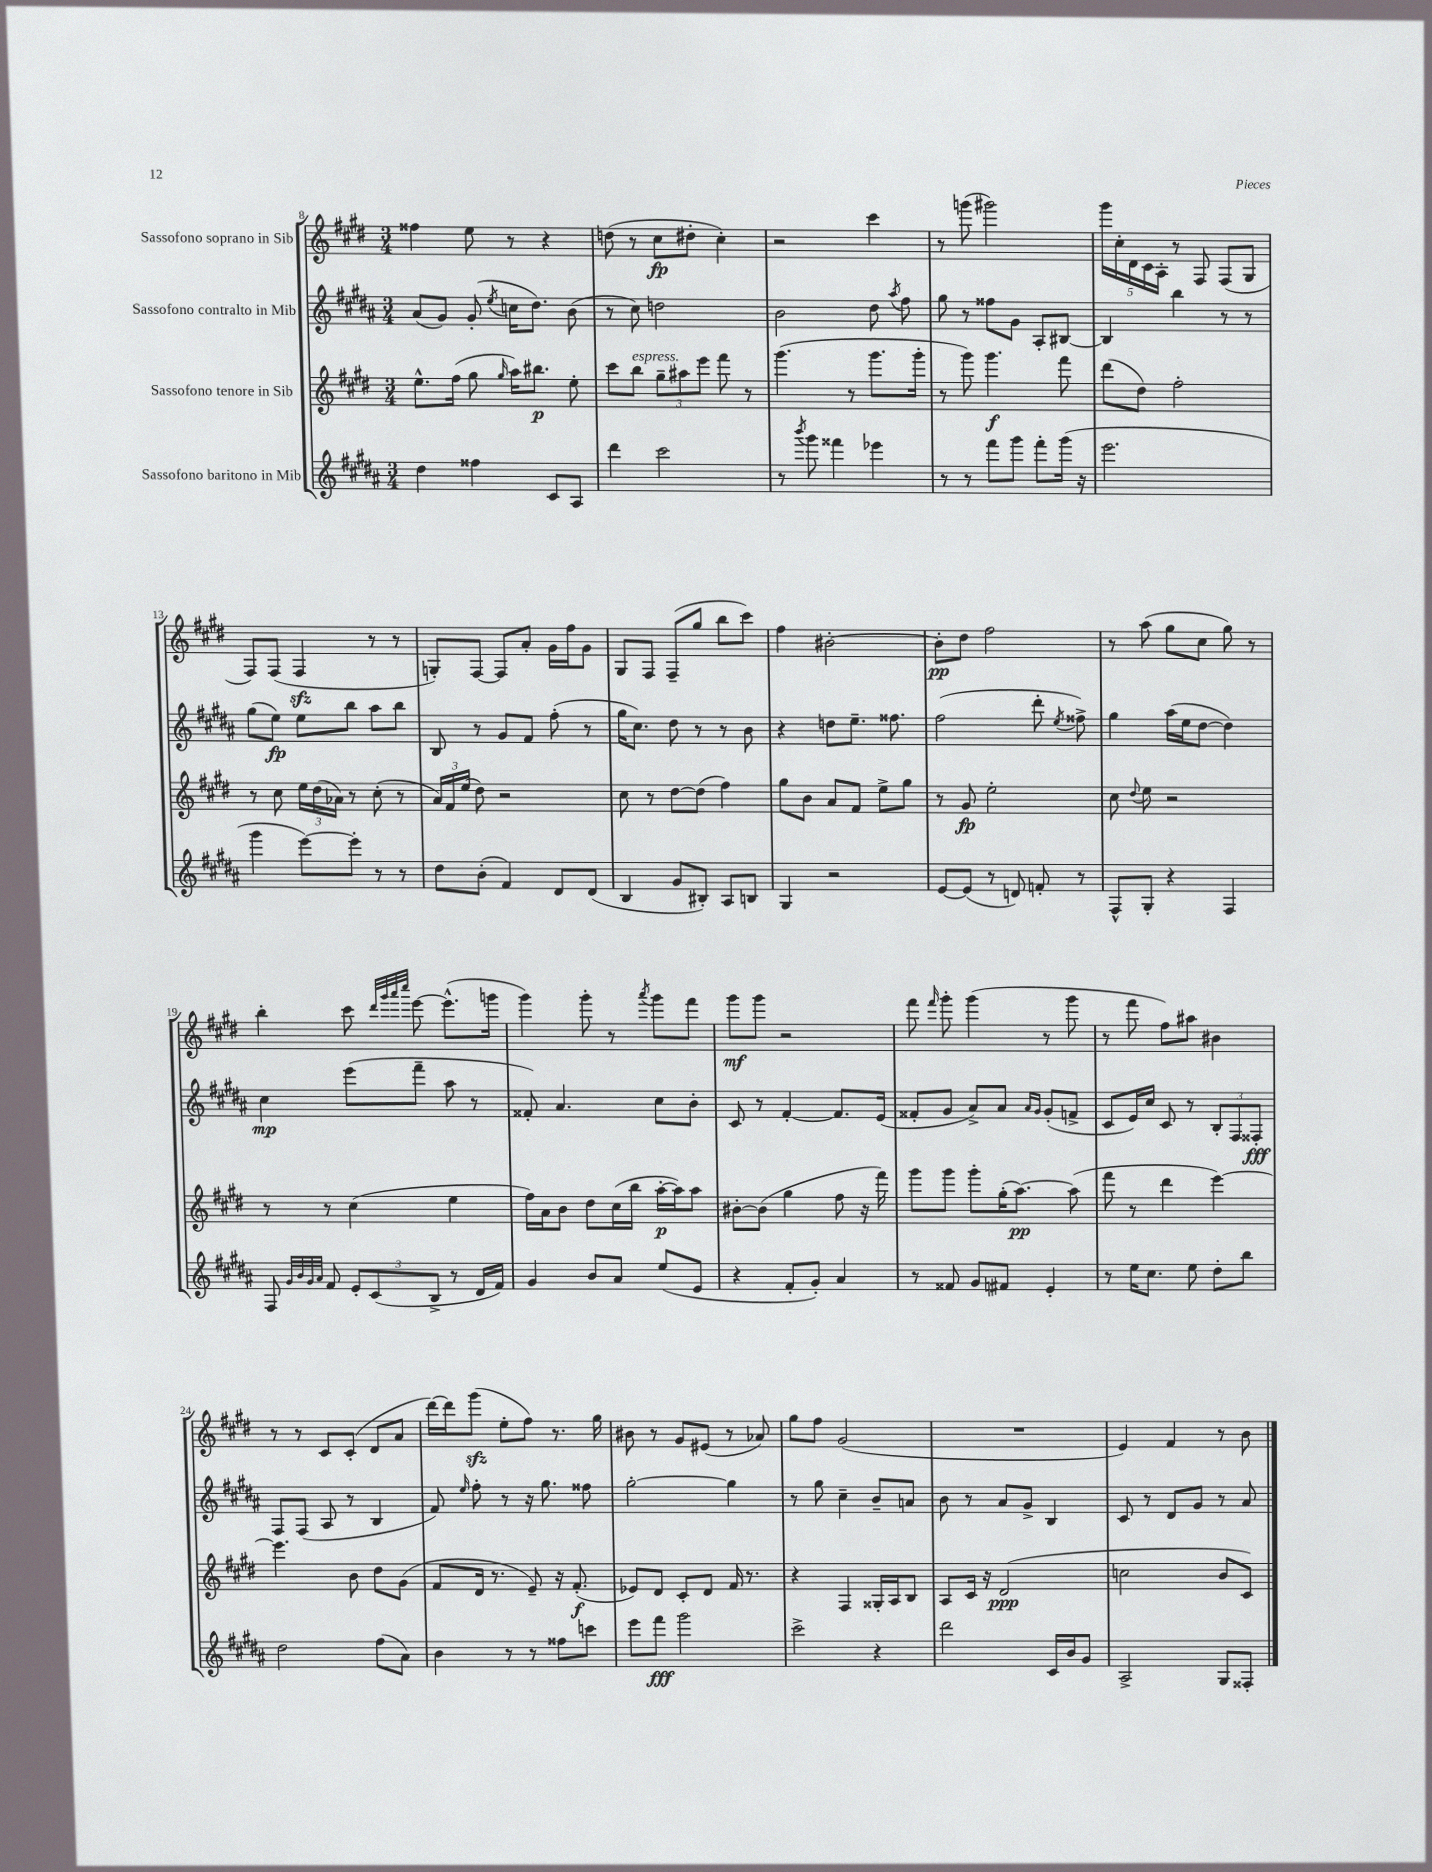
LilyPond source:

<<
\new StaffGroup <<
\new Staff = "s0" \with { instrumentName = "Sassofono soprano in Sib" } {
    \clef treble \key e \major \numericTimeSignature \time 3/4
    \autoBeamOff fisis''4 e''8 r8 r4 |
    d''8( r8 cis''8[\fp dis''8]-. cis''4-.) |
    r2 cis'''4 |
    r8 g'''8( gis'''2) |
    \tuplet 5/4 { gis'''16[ cis''16-. dis'16 cis'16 a16]-. } r8 fis8 fis8[( gis8] |
    fis8[) fis8]( fis4\sfz r8 r8 |
    g8[-.) fis8]~ fis8[ a'8]-. gis'16[ fis''16 gis'8] |
    gis8[ fis8] fis8[--( gis''8] b''8[ cis'''8]) |
    fis''4 bis'2~-. |
    bis'8[-.\pp dis''8] fis''2 |
    r8 a''8( gis''8[ cis''8] gis''8) r8 |
    b''4-. cis'''8 \grace { dis'''32[ gis'''32 a'''32 cis''''32] } e'''8~ e'''8.[-^( g'''16] |
    gis'''4) gis'''8-. r8 \acciaccatura { a'''8 } gis'''8[ fis'''8] |
    gis'''8[\mf gis'''8] r2 |
    fis'''8 \grace { fis'''16 } gis'''8-. gis'''4( r8 gis'''8 |
    r8 fis'''8 fis''8[) ais''8] bis'4 |
    r8 r8 cis'8[ cis'8]-.( dis'8[ a'8] |
    dis'''16[~) dis'''16 gis'''8]\sfz( e''8[-. fis''8]) r8. gis''16 |
    bis'8 r8 gis'8[ eis'8]( r8 aes'8) |
    gis''8[ fis''8] gis'2( |
    R2. |
    e'4) fis'4 r8 b'8 \bar "|." |
}
\new Staff = "s1" \with { instrumentName = "Sassofono contralto in Mib" } {
    \clef treble \key b \major \numericTimeSignature \time 3/4
    \autoBeamOff ais'8[( gis'8]) gis'8-.( \acciaccatura { e''8 } c''16[ dis''8.]) b'8( |
    r8 cis''8) d''2 |
    b'2 dis''8 \acciaccatura { ais''8 } fis''8 |
    gis''8 r8 fisis''8[ gis'8] ais8[-. bis8]~ |
    bis4 b''4 r8 r8 |
    gis''8[( e''8]\fp) e''8[ b''8] ais''8[ b''8] |
    b8 r8 gis'8[ fis'8] fis''8-.( r8 |
    gis''16[ cis''8.]) dis''8 r8 r8 b'8 |
    r4 d''8[ e''8.]-- fisis''8. |
    fis''2( dis'''8-. \acciaccatura { e''8 } fisis''8->) |
    gis''4 ais''16[( e''16 dis''8]~ dis''4) |
    cis''4\mp e'''8[( fis'''8]-- ais''8 r8 |
    fisis'8-.) ais'4. cis''8[ b'8]-. |
    cis'8 r8 fis'4~-. fis'8.[ e'16]( |
    fisis'8[-. gis'8] ais'8[->) ais'8] \grace { ais'16[ gis'16] } gis'8[-.( f'8]-> |
    cis'8[ e'16) cis''16] cis'8 r8 \tuplet 3/2 { b8[-. fis8 fisis8]-.\fff } |
    fis8[ fis8]( ais8 r8 b4 |
    fis'8) \grace { e''16 } fis''8-. r8 r16 gis''8. fisis''8 |
    gis''2~-. gis''4 |
    r8 gis''8 cis''4-- b'8[-- a'8] |
    b'8 r8 ais'8[ gis'8]-> b4 |
    cis'8 r8 dis'8[ gis'8] r8 ais'8 \bar "|." |
}
\new Staff = "s2" \with { instrumentName = "Sassofono tenore in Sib" } {
    \clef treble \key e \major \numericTimeSignature \time 3/4
    \autoBeamOff e''8.[-^ fis''16]( gis''8 \grace { gis''16 } a''16[) bis''8.]\p e''8-. |
    cis'''8[ b''8]^\markup { \italic "espress." } \tuplet 3/2 { gis''8[-- ais''8 e'''8] } fis'''8 r8 |
    gis'''4.( r8 gis'''8.[ gis'''16]-. |
    r8 gis'''8) gis'''4.\f fis'''8 |
    dis'''8[( dis''8]) fis''2-. |
    r8 cis''8 \tuplet 3/2 { e''16[ dis''16( aes'16]) } r8 cis''8-.( r8 |
    \tuplet 3/2 { a'16[) fis'16 e''16]( } dis''8) r2 |
    cis''8 r8 dis''8[~ dis''8]( fis''4) |
    gis''8[ b'8] a'8[ fis'8] e''8[-> gis''8] |
    r8 gis'8\fp e''2-. |
    cis''8 \appoggiatura { dis''8 } e''8 r2 |
    r8 r8 cis''4( e''4 |
    fis''16[) a'16 b'8] dis''8[ cis''16( b''16] a''16[~-.\p a''16) a''8] |
    bis'8[~-. bis'8]( gis''4 fis''8 r16 fis'''16) |
    gis'''8[ gis'''8] gis'''8[-. gis''16-.( a''8.]~\pp) a''8( |
    fis'''8 r8 dis'''4 e'''4~) |
    e'''4. b'8 dis''8[ gis'8]( |
    fis'8[ dis'16] r8. e'8--) r16 fis'8.-.\f( |
    ees'8[) dis'8] cis'8[-. dis'8] fis'16 r8. |
    r4 fis4 gisis16[-. a16 b8] |
    a8[ cis'16] r16 dis'2\ppp( |
    c''2 b'8[ cis'8]) \bar "|." |
}
\new Staff = "s3" \with { instrumentName = "Sassofono baritono in Mib" } {
    \clef treble \key b \major \numericTimeSignature \time 3/4
    \autoBeamOff dis''4 fisis''4 cis'8[ ais8] |
    dis'''4 cis'''2 |
    r8 \acciaccatura { b'''8 } gis'''8 fisis'''4 ees'''4 |
    r8 r8 fis'''8[ gis'''8] fis'''8[-. gis'''16]( r16 |
    e'''2. |
    gis'''4 e'''8[~) e'''8]-. r8 r8 |
    dis''8[ b'8]-.( fis'4) dis'8[ dis'8]( |
    b4 gis'8[ bis8]-.) ais8[ b8] |
    gis4 r2 |
    e'8[~ e'8]( r8 d'8) f'8-. r8 |
    fis8[-^ gis8]-. r4 fis4 |
    fis8 \grace { gis'32[ b'32 gis'32 ais'32] } fis'8 \tuplet 3/2 { e'8[-. cis'8( b8]-> } r8 dis'16[ fis'16]) |
    gis'4 b'8[ ais'8] e''8[( e'8] |
    r4 fis'8[-. gis'8]-.) ais'4 |
    r8 fisis'8 gis'8[ fis'8] e'4-. |
    r8 e''16[ cis''8.] e''8 dis''8[-. b''8] |
    dis''2 fis''8[( ais'8]) |
    b'4 r8 r8 fisis''8[ c'''8] |
    e'''8[ fis'''8]\fff gis'''2 |
    cis'''2-> r4 |
    dis'''2 cis'16[ b'16 gis'8] |
    ais2-> gis8[ fisis8]-. \bar "|." |
}
>>
>>
\layout { \context { \Score currentBarNumber = #8 } }
